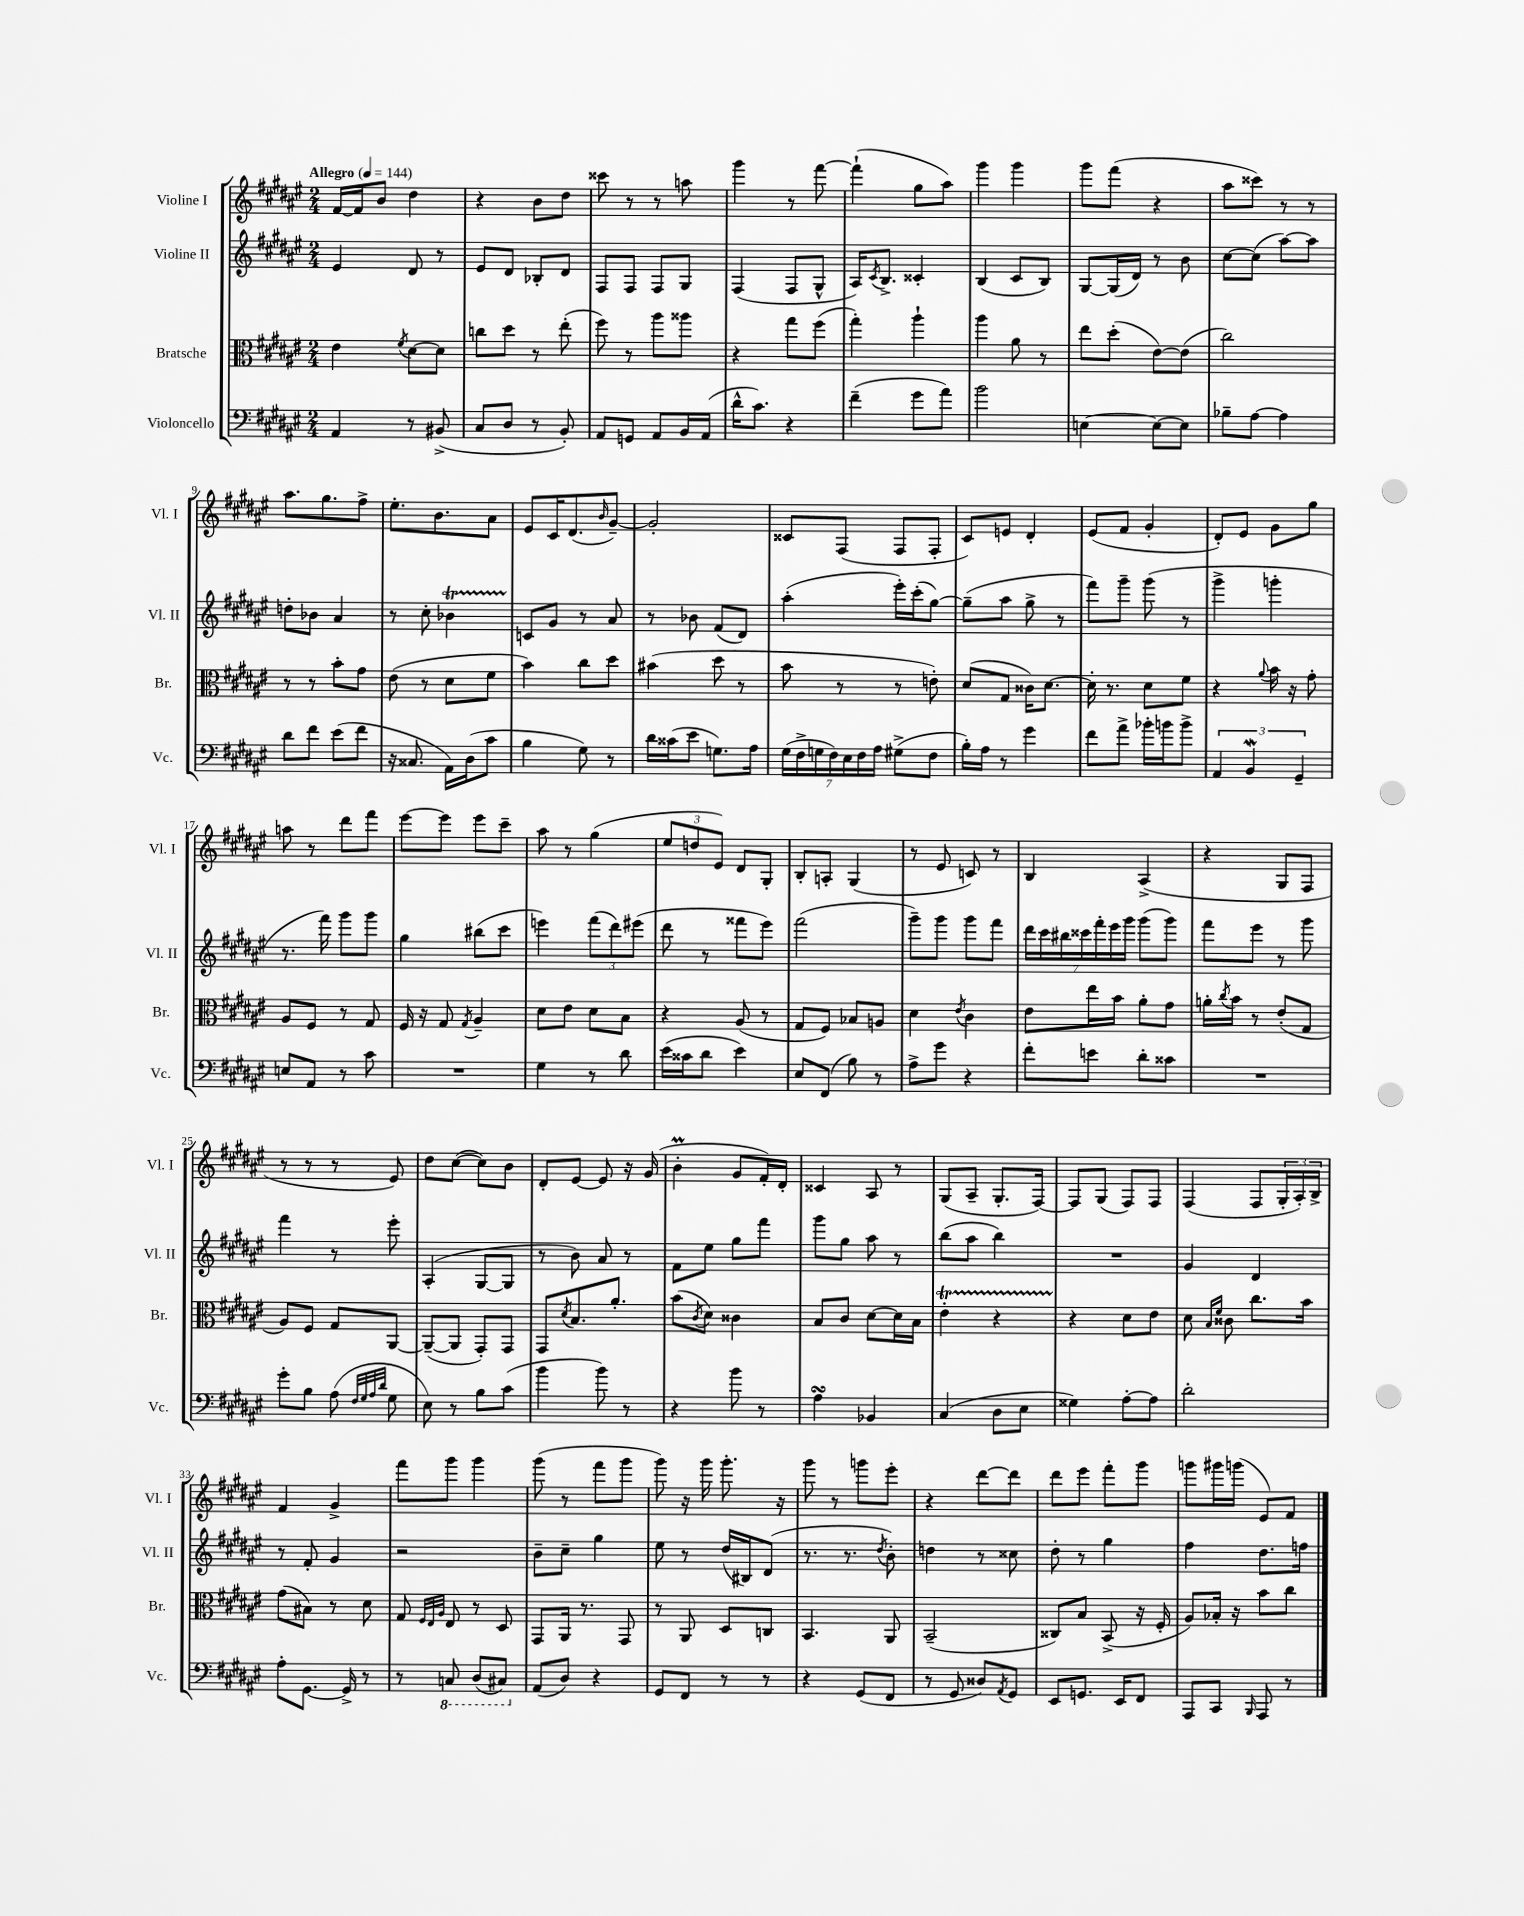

**kern	**kern	**kern	**kern
*staff4	*staff3	*staff2	*staff1
*clefF4	*clefC3	*clefG2	*clefG2
*k[f#c#g#d#a#e#]	*k[f#c#g#d#a#e#]	*k[f#c#g#d#a#e#]	*k[f#c#g#d#a#e#]
*M2/4	*M2/4	*M2/4	*M2/4
*MM144	*MM144	*MM144	*MM144
4AA#	4e#	4e#	[16f#
.	.	.	16f#]
.	.	.	8b
.	8qf#	.	.
8r	[8d#	8d#	4dd#
(8BB#^	8d#]	8r	.
=	=	=	=
8C#	8cc	8e#	4r
8D#	8dd#	8d#	.
8r	8r	8B-'	8b
8BB')	(8ee#'	8d#	8dd#
=	=	=	=
8AA#	8ff#)	8F#	8ccc##
8GG	8r	8F#	8r
8AA#	8aa#	8F#	8r
16BB	8aa##	8G#	8aa
(16AA#	.	.	.
=	=	=	=
16d#^^	4r	(4F#	4ggg#
8.c#)	.	.	.
4r	8gg#	8F#	8r
.	(8ff#	8G#^^	[8fff#
=	=	=	=
(4f#~	4gg#')	16A#)	(4fff#`]
.	.	8qc#	.
.	.	8.B^	.
8g#	4aa#`	4c##'	8gg#
8a#)	.	.	8aa#)
=	=	=	=
2b	4aa#	(4B	4ggg#
.	8a#	8c#	4ggg#
.	8r	8B)	.
=	=	=	=
[4E	8ee#	[8G#	8ggg#
.	(8dd#'	(16G#]	(8fff#
.	.	16d#)	.
8E_	[8e#)	8r	4r
8E]	(8e#]	8b	.
=	=	=	=
8B-~	2cc#)	[8cc#	8aa#
[8A#	.	(8cc#]	8ccc##)
4A#]	.	[8aa#)	8r
.	.	8aa#]	8r
=	=	=	=
8d#	8r	8dd'	8.aa#
8f#	8r	8b-	.
.	.	.	8.gg#
(8e#	8b'	4a#	.
8f#	8g#	.	8ff#^
=	=	=	=
16r	(8e#	8r	8.ee#'
8.C##	.	.	.
.	8r	8cc#'	.
.	.	.	8.b
16AA#)	8d#	4b-	.
(16D#	.	.	.
8c#	8f#	.	8a#
=	=	=	=
4B	4b)	8c	8e#
.	.	8g#	16c#
.	.	.	(8.d#
8G#)	8cc#	8r	.
.	.	.	16qqb
8r	8dd#	8a#	[8g#~)
=	=	=	=
16d#	(4b#	8r	2g#']
(16c##	.	.	.
8e#	.	8b-	.
8.G)	8dd#	(8f#	.
.	8r	8d#)	.
16A#	.	.	.
=	=	=	=
(28G#	8b	(4aa#'	8c##
28F#^	.	.	.
28G	.	.	.
28F#)	.	.	.
.	8r	.	(8F#
28E#	.	.	.
28F#	.	.	.
28A#	.	.	.
(8G#^	8r	16eee#')	8F#
.	.	(16ccc#'	.
8F#	8e')	[8gg#)	8F#'
=	=	=	=
16B')	(8d#	(8gg#~]	8c#)
16A#	.	.	.
8r	8G#	8aa#	8e
4g#	16c##)	8gg#^	4d#'
.	[8.d#	.	.
.	.	8r	.
=	=	=	=
8f#	16d#']	8fff#)	(8e#
.	8.r	.	.
8a#^	.	8ggg#~	8f#
16b-'	8d#	(8ggg#	4g#'
16b	.	.	.
8b^	8f#	8r	.
=	=	=	=
6AA#	4r	4ggg#^	8d#')
.	.	.	8e#
6BB	.	.	.
.	8qqa#	.	.
.	16b	4ggg'	8g#
.	16r	.	.
6GG#~	.	.	.
.	8g#'	.	8gg#
=	=	=	=
8E	8A#	8.r	8aa
8AA#	8F#	.	8r
.	.	16fff#)	.
8r	8r	8ggg#	8ddd#
8c#	8G#	8ggg#	8fff#
=	=	=	=
2r	16F#	4gg#	[8eee#
.	16r	.	.
.	8G#	.	8eee#]
.	8qG#	.	.
.	4A#~	(8bb#	8eee#
.	.	8ccc#	8ccc#~
=	=	=	=
4G#	8d#	4eee)	8aa#
.	8e#	.	8r
8r	8d#	(12fff#	(4gg#
.	.	12ddd#)	.
8d#	8B	.	.
.	.	(12eee#	.
=	=	=	=
(16e#	4r	8ddd#	12ee#
16c##	.	.	.
.	.	.	12dd
8d#	.	8r	.
.	.	.	12e#)
4e#)	(8A#	8fff##	8d#
.	8r	8eee#)	8G#'
=	=	=	=
8E#	8G#	(2fff#	8B'
(8FF#	8F#)	.	8A'
8B)	8B-	.	(4G#
8r	8A	.	.
=	=	=	=
8A#^	4d#	8ggg#~)	8r
8g#	.	8ggg#	8e#
.	8qe#	.	.
4r	4c#	8ggg#	8c)
.	.	8fff#	8r
=	=	=	=
8f#'	8e#	28ddd#	4B
.	.	28ccc#	.
.	.	28bb#	.
.	.	28ccc##	.
8e	16ee#	.	.
.	.	28fff#'	.
.	.	28eee#	.
.	16b	.	.
.	.	28ggg#	.
8d#'	8a#'	(8ggg#	(4A#^
8c##	8g#	8ggg#)	.
=	=	=	=
2r	16a'	8fff#	4r
.	8qcc#	.	.
.	16b	.	.
.	8r	8eee#	.
.	(8e#'	8r	8G#
.	8G#	8ggg#	8F#
=	=	=	=
8g#'	8A#)	4fff#	8r
8B	8F#	.	8r
(8A#	8G#	8r	8r
32qqF#	.	.	.
32qqG#	.	.	.
32qqA#	.	.	.
32qqd#	.	.	.
8G#	[8AA#	8eee#'	8e#)
=	=	=	=
8E#)	(8AA#~_	(4A#'	8dd#
8r	8AA#]	.	([8cc#
8B	8GG#')	[8G#	8cc#])
(8c#	8GG#	8G#]	8b
=	=	=	=
4b	8GG#	8r	8d#'
.	8qd#	.	.
.	8.B	8b)	[8e#
8b)	.	8a#	8e#]
.	8.a#'	.	.
8r	.	8r	16r
.	.	.	(16g#
=	=	=	=
4r	(8b	8f#	4b'
.	8qc#	.	.
.	8d#)	8ee#	.
8b	4c##	8gg#	8g#
8r	.	8fff#	16f#')
.	.	.	16d#'
=	=	=	=
4A#	8B	8ggg#	4c##
.	8c#	8gg#	.
4BB-	[8d#	8aa#	8A#
.	16d#]	8r	8r
.	16B	.	.
=	=	=	=
(4C#	4e#'	(8bb	(8G#
.	.	8aa#	8A#~
8D#	4r	4bb)	8.G#'
8E#	.	.	.
.	.	.	[16F#)
=	=	=	=
4G##)	4r	2r	8F#]
.	.	.	(8G#
[8A#'	8d#	.	8F#)
8A#]	8e#	.	8F#
=	=	=	=
2d#'	8d#	4g#	(4F#
.	16qqB	.	.
.	16qqf#	.	.
.	8c##	.	.
.	8.cc#	4d#	8F#
.	.	.	24G#'
.	.	.	24A#')
.	16b	.	.
.	.	.	24B^
=	=	=	=
8A#'	(8g#	8r	4f#
[8.GG#	8B#)	8f#'	.
.	8r	4g#	4g#^
16GG#^]	.	.	.
8r	8d#	.	.
=	=	=	=
8r	8G#	2r	8fff#
.	32qqF#	.	.
.	32qqE#	.	.
.	32qqA#	.	.
8CC	8E#	.	8ggg#
(8DD#	8r	.	4ggg#
8CC#)	8D#	.	.
=	=	=	=
(8AA#	8GG#	8b~	(8ggg#
8D#)	16AA#	8cc#~	8r
.	8.r	.	.
4r	.	4gg#	8fff#
.	8GG#	.	8ggg#
=	=	=	=
8GG#	8r	8ee#	8ggg#)
8FF#	8AA#	8r	16r
.	.	.	16ggg#
8r	8D#	(16dd#	8.ggg#'
.	.	16B#)	.
8r	8C	(8d#	.
.	.	.	16r
=	=	=	=
4r	4.BB	8.r	8ggg#
.	.	.	8r
.	.	8.r	.
(8GG#	.	.	8ggg
.	.	8qdd#	.
8FF#	8AA#	8b')	8eee#'
=	=	=	=
8r	(2BB~	4dd	4r
8GG#	.	.	.
8D##)	.	8r	[8ddd#
8qAA#	.	.	.
8GG#	.	8cc##	8ddd#]
=	=	=	=
8EE#	8C##)	8dd#'	8ddd#
8.GG	8B	8r	8eee#
.	(8BB^	4gg#	8fff#'
16EE#	.	.	.
8FF#	16r	.	8ggg#
.	16F#'	.	.
=	=	=	=
8AAA#	8A#)	4ff#	8ggg
8CC#	16B-'	.	16ggg#
.	16r	.	(16ggg
16qqBBB	.	.	.
8AAA#	8b	8.dd#	8e#)
8r	8cc#	.	8f#
.	.	16ff	.
==	==	==	==
*-	*-	*-	*-
